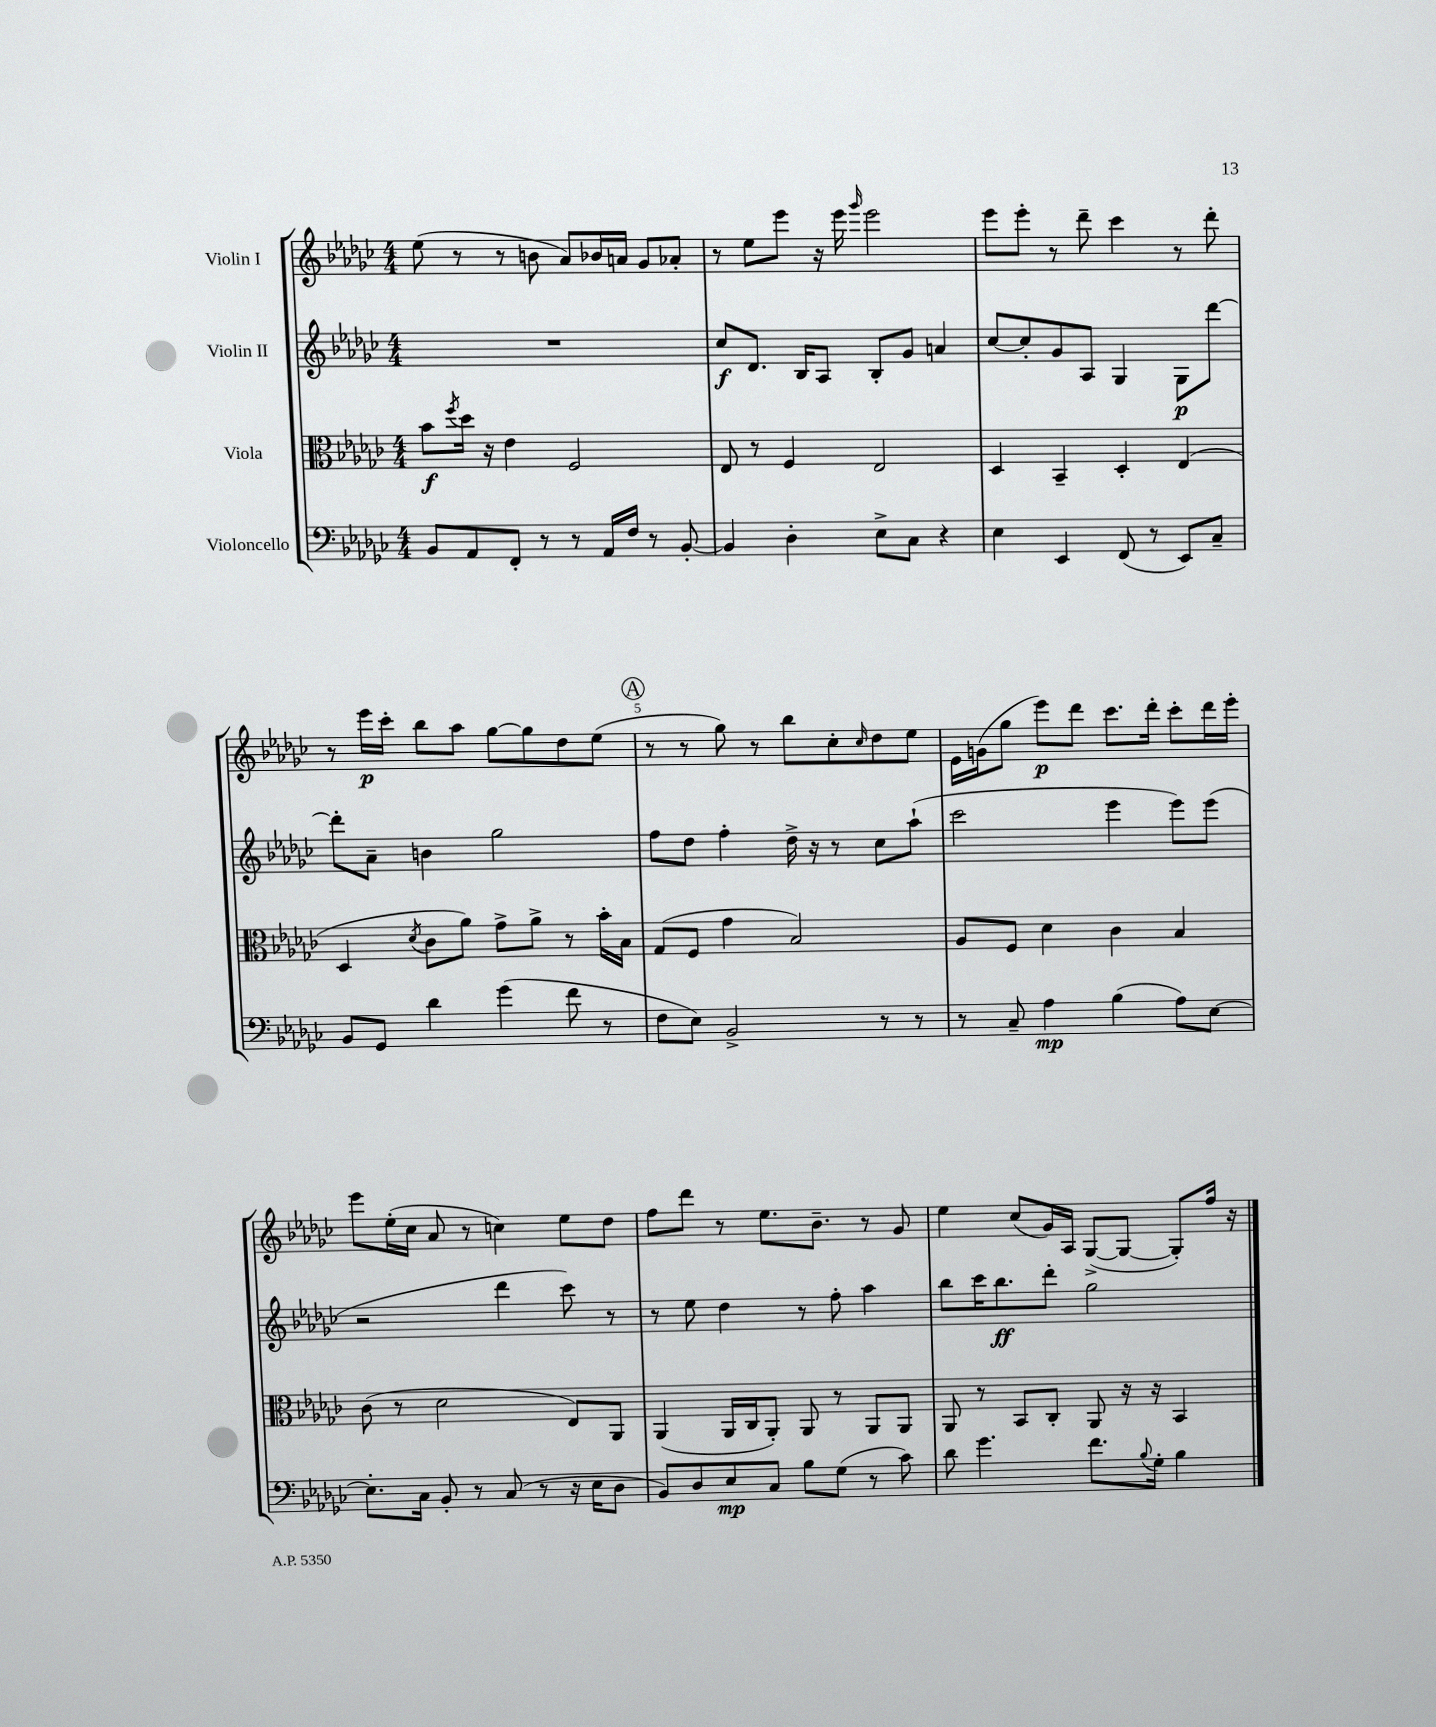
<<
\new StaffGroup <<
\new Staff = "s0" \with { instrumentName = "Violin I" } {
    \clef treble \key ges \major \numericTimeSignature \time 4/4
    ees''8( r8 r8 b'8 aes'8) bes'16 a'16 ges'8 aes'8-. |
    r8 ees''8 ees'''8 r16 ees'''16 \grace { ges'''16 } ees'''2 |
    ees'''8 ees'''8-. r8 des'''8-- ces'''4 r8 des'''8-. |
    r8 ees'''16\p ces'''16-. bes''8 aes''8 ges''8~ ges''8 des''8 ees''8( |
    \mark \markup { \circle "A" } r8 r8 ges''8) r8 bes''8 ces''8-. \grace { ces''16 } des''8 ees''8 |
    ees'16 g'16( ges''8 ees'''8\p) des'''8 ces'''8. des'''16-. ces'''8-. des'''16 ees'''16-. |
    ees'''8 ees''16-.( ces''16 aes'8 r8 c''4) ees''8 des''8 |
    f''8 des'''8 r8 ees''8. bes'8.-- r8 ges'8 |
    ees''4 ces''8( ges'16) aes16 ges8~->( ges8~ ges8-.) f''16 r16 \bar "|." |
}
\new Staff = "s1" \with { instrumentName = "Violin II" } {
    \clef treble \key ges \major \numericTimeSignature \time 4/4
    R1 |
    ces''8\f des'8. bes16 aes8 bes8-. ges'8 a'4 |
    ces''8~ ces''8-. ges'8 aes8 ges4 ges8\p des'''8~ |
    des'''8-. aes'8-- b'4 ges''2 |
    \mark \markup { \circle "A" } f''8 des''8 f''4-. des''16-> r16 r8 ces''8 aes''8-!( |
    ces'''2 ees'''4 ees'''8) ees'''8( |
    r2 des'''4 ces'''8) r8 |
    r8 ees''8 des''4 r8 f''8-. aes''4 |
    bes''8 ces'''16 bes''8.\ff des'''8-. ges''2 \bar "|." |
}
\new Staff = "s2" \with { instrumentName = "Viola" } {
    \clef alto \key ges \major \numericTimeSignature \time 4/4
    bes'8\f \acciaccatura { f''8 } des''16 r16 ees'4 f2 |
    ees8 r8 f4 ees2 |
    des4 bes,4-- des4-. ees4( |
    des4 \acciaccatura { des'8 } ces'8 aes'8) ges'8-> aes'8-> r8 bes'16-. bes16 |
    \mark \markup { \circle "A" } ges8( f8 ges'4 bes2) |
    aes8 f8 des'4 ces'4 bes4 |
    ces'8( r8 des'2 ees8) aes,8 |
    aes,4( aes,16 ces16 aes,8-.) aes,8 r8 aes,8 aes,8 |
    aes,8 r8 bes,8 ces8-. aes,8 r16 r16 bes,4 \bar "|." |
}
\new Staff = "s3" \with { instrumentName = "Violoncello" } {
    \clef bass \key ges \major \numericTimeSignature \time 4/4
    bes,8 aes,8 f,8-. r8 r8 aes,16 f16 r8 bes,8~-. |
    bes,4 des4-. ees8-> ces8 r4 |
    ees4 ees,4 f,8( r8 ees,8) ces8-- |
    bes,8 ges,8 des'4 ges'4( f'8 r8 |
    \mark \markup { \circle "A" } f8 ees8) bes,2-> r8 r8 |
    r8 ces8-- aes4\mp bes4( aes8) ees8~ |
    ees8.-. ces16 bes,8-. r8 ces8( r8 r16 ees16 des8 |
    bes,8) des8 ees8\mp ces8 bes8 ges8( r8 ces'8) |
    des'8 ges'4. f'8. \appoggiatura { bes8 } ges16-. bes4 \bar "|." |
}
>>
>>
\layout { \context { \Score \override BarNumber.break-visibility = ##(#f #t #t) barNumberVisibility = #(every-nth-bar-number-visible 5) } }
